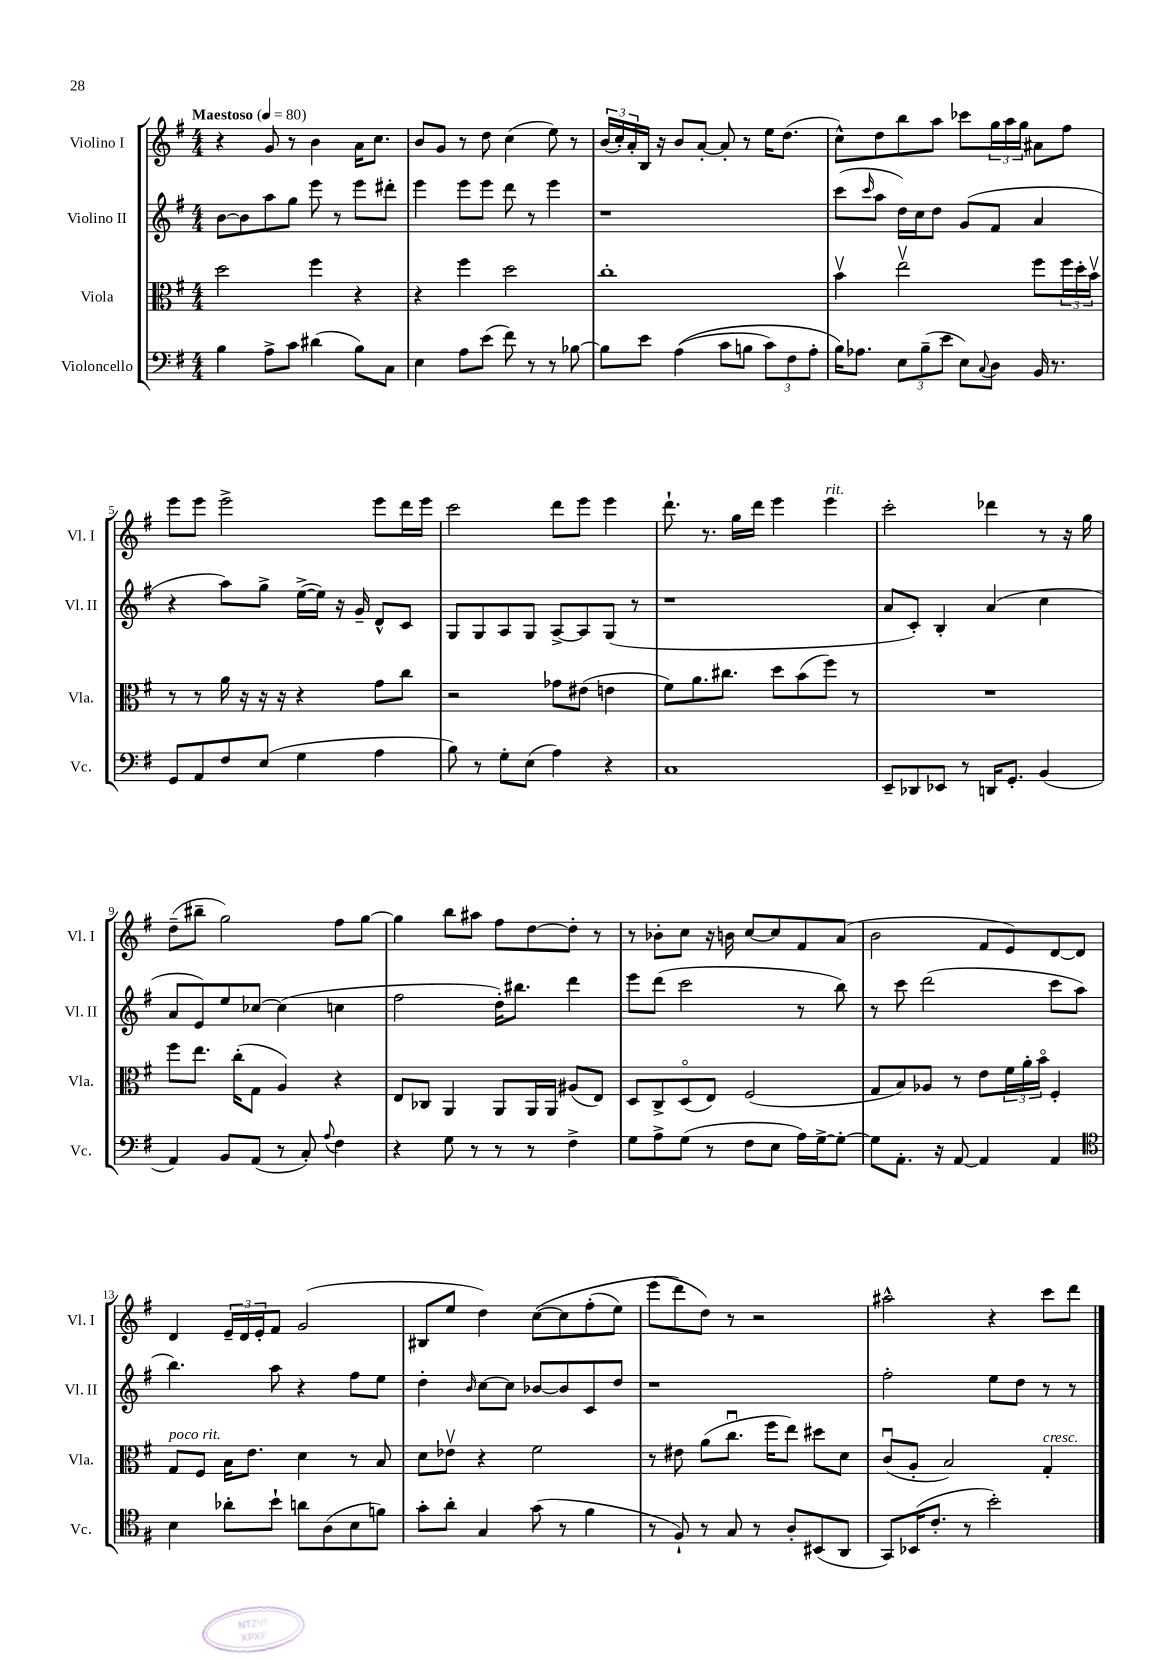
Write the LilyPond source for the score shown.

<<
\new StaffGroup <<
\new Staff = "s0" \with { instrumentName = "Violino I" shortInstrumentName = "Vl. I" } {
    \clef treble \key g \major \numericTimeSignature \time 4/4 \tempo "Maestoso" 4 = 80
    r4 g'8 r8 b'4 a'16 c''8. |
    b'8 g'8 r8 d''8 c''4( e''8) r8 |
    \tuplet 3/2 { b'16( c''16-.) a'16-. } b16 r16 b'8 a'8~-. a'8-. r8 e''16 d''8.( |
    c''8-^) d''8 b''8 a''8 ces'''8 \tuplet 3/2 { g''16 a''16 g''16 } ais'8 fis''8 |
    e'''8 e'''8 e'''2-> e'''8 d'''16 e'''16 |
    c'''2 d'''8 e'''8 e'''4 |
    d'''8.-! r8. g''16 d'''16 e'''4 e'''4^\markup { \italic "rit." } |
    c'''2-. des'''4 r8 r16 g''16 |
    d''8--( bis''8-- g''2) fis''8 g''8~ |
    g''4 b''8 ais''8 fis''8 d''8~ d''8-. r8 |
    r8 bes'8-. c''8 r16 b'16 c''8~ c''8 fis'8 a'8( |
    b'2 fis'8 e'8) d'8~ d'8 |
    d'4 \tuplet 3/2 { e'16-- d'16 e'16-. } fis'8 g'2( |
    bis8 e''8 d''4) c''8~\( c''8 fis''8-.( e''8) |
    e'''8( d'''8\) d''8) r8 r2 |
    ais''2-^ r4 c'''8 d'''8 \bar "|." |
}
\new Staff = "s1" \with { instrumentName = "Violino II" shortInstrumentName = "Vl. II" } {
    \clef treble \key g \major \numericTimeSignature \time 4/4
    b'8~ b'8 a''8 g''8 e'''8 r8 e'''8 dis'''8-. |
    e'''4 e'''8 e'''8 d'''8 r8 e'''4 |
    r1 |
    c'''8( \grace { c'''16 } a''8 d''16) c''16 d''8 g'8( fis'8 a'4 |
    r4 a''8) g''8-> e''16~->( e''16) r16 g'16-- d'8-^ c'8 |
    g8 g8 a8 g8 a8~-> a8 g8( r8 |
    r1 |
    a'8 c'8-.) b4-. a'4( c''4 |
    a'8 e'8) e''8 ces''8~ ces''4( c''4 |
    fis''2 d''16-.) bis''8. d'''4 |
    e'''8 d'''8( c'''2 r8 b''8) |
    r8 c'''8 d'''2( c'''8 a''8 |
    b''4.) a''8 r4 fis''8 e''8 |
    d''4-. \grace { b'16 } c''8~ c''8 bes'8~ bes'8 c'8 d''8 |
    r1 |
    fis''2-. e''8 d''8 r8 r8 \bar "|." |
}
\new Staff = "s2" \with { instrumentName = "Viola" shortInstrumentName = "Vla." } {
    \clef alto \key g \major \numericTimeSignature \time 4/4
    d''2 fis''4 r4 |
    r4 fis''4 d''2 |
    c''1-. |
    b'4\upbow e''2\upbow fis''8 \tuplet 3/2 { fis''16 d''16-. b'16\upbow } |
    r8 r8 a'16 r16 r16 r16 r4 g'8 c''8 |
    r2 ges'8 eis'8( e'4 |
    fis'8) a'8. cis''8. d''8 b'8( fis''8) r8 |
    R1 |
    fis''8 e''8. c''16-.( g8 a4) r4 |
    e8 ces8 a,4 a,8 a,16 a,16 ais8( e8) |
    d8 c8-> d8\flageolet( e8) fis2( |
    g8 b8) aes8 r8 e'8 \tuplet 3/2 { fis'16 a'16-. b'16\flageolet } fis4-. |
    g8^\markup { \italic "poco rit." } fis8 b16 e'8. d'4 r8 b8 |
    d'8 ees'8\upbow r4 fis'2 |
    r8 eis'8 a'8( c''8.\downbow fis''16 e''8) dis''8 d'8 |
    c'8\downbow( a8-. b2) g4-.^\markup { \italic "cresc." } \bar "|." |
}
\new Staff = "s3" \with { instrumentName = "Violoncello" shortInstrumentName = "Vc." } {
    \clef bass \key g \major \numericTimeSignature \time 4/4
    b4 a8-> c'8 dis'4( b8) c8 |
    e4 a8 e'8( fis'8) r8 r8 bes8~ |
    bes8 e'8 a4(\( c'8 b8 \tuplet 3/2 { c'8) fis8 a8-. } |
    b16\) aes8. \tuplet 3/2 { e8 b8--( e'8 } e8) \appoggiatura { c8 } d8 b,16 r8. |
    g,8 a,8 fis8 e8( g4 a4 |
    b8) r8 g8-. e8( a4) r4 |
    c1 |
    e,8-- des,8 ees,8 r8 d,16 g,8.-. b,4( |
    a,4) b,8 a,8( r8 c8-.) \appoggiatura { a8 } fis4 |
    r4 g8 r8 r8 r8 fis4-> |
    g8 a8-> g8( r8 fis8 e8 a16) g16~-> g8~-. |
    g8 a,8.-. r16 a,8~ a,4 a,4 |
    \clef tenor b4 aes'8-. b'8-! a'8 a8( b8 f'8) |
    g'8-. a'8-. g4 g'8( r8 fis'4 |
    r8 fis8-!) r8 g8 r8 a8-. bis,8( a,8 |
    g,8) bes,16( c'8.-. r8 b'2-.) \bar "|." |
}
>>
>>
